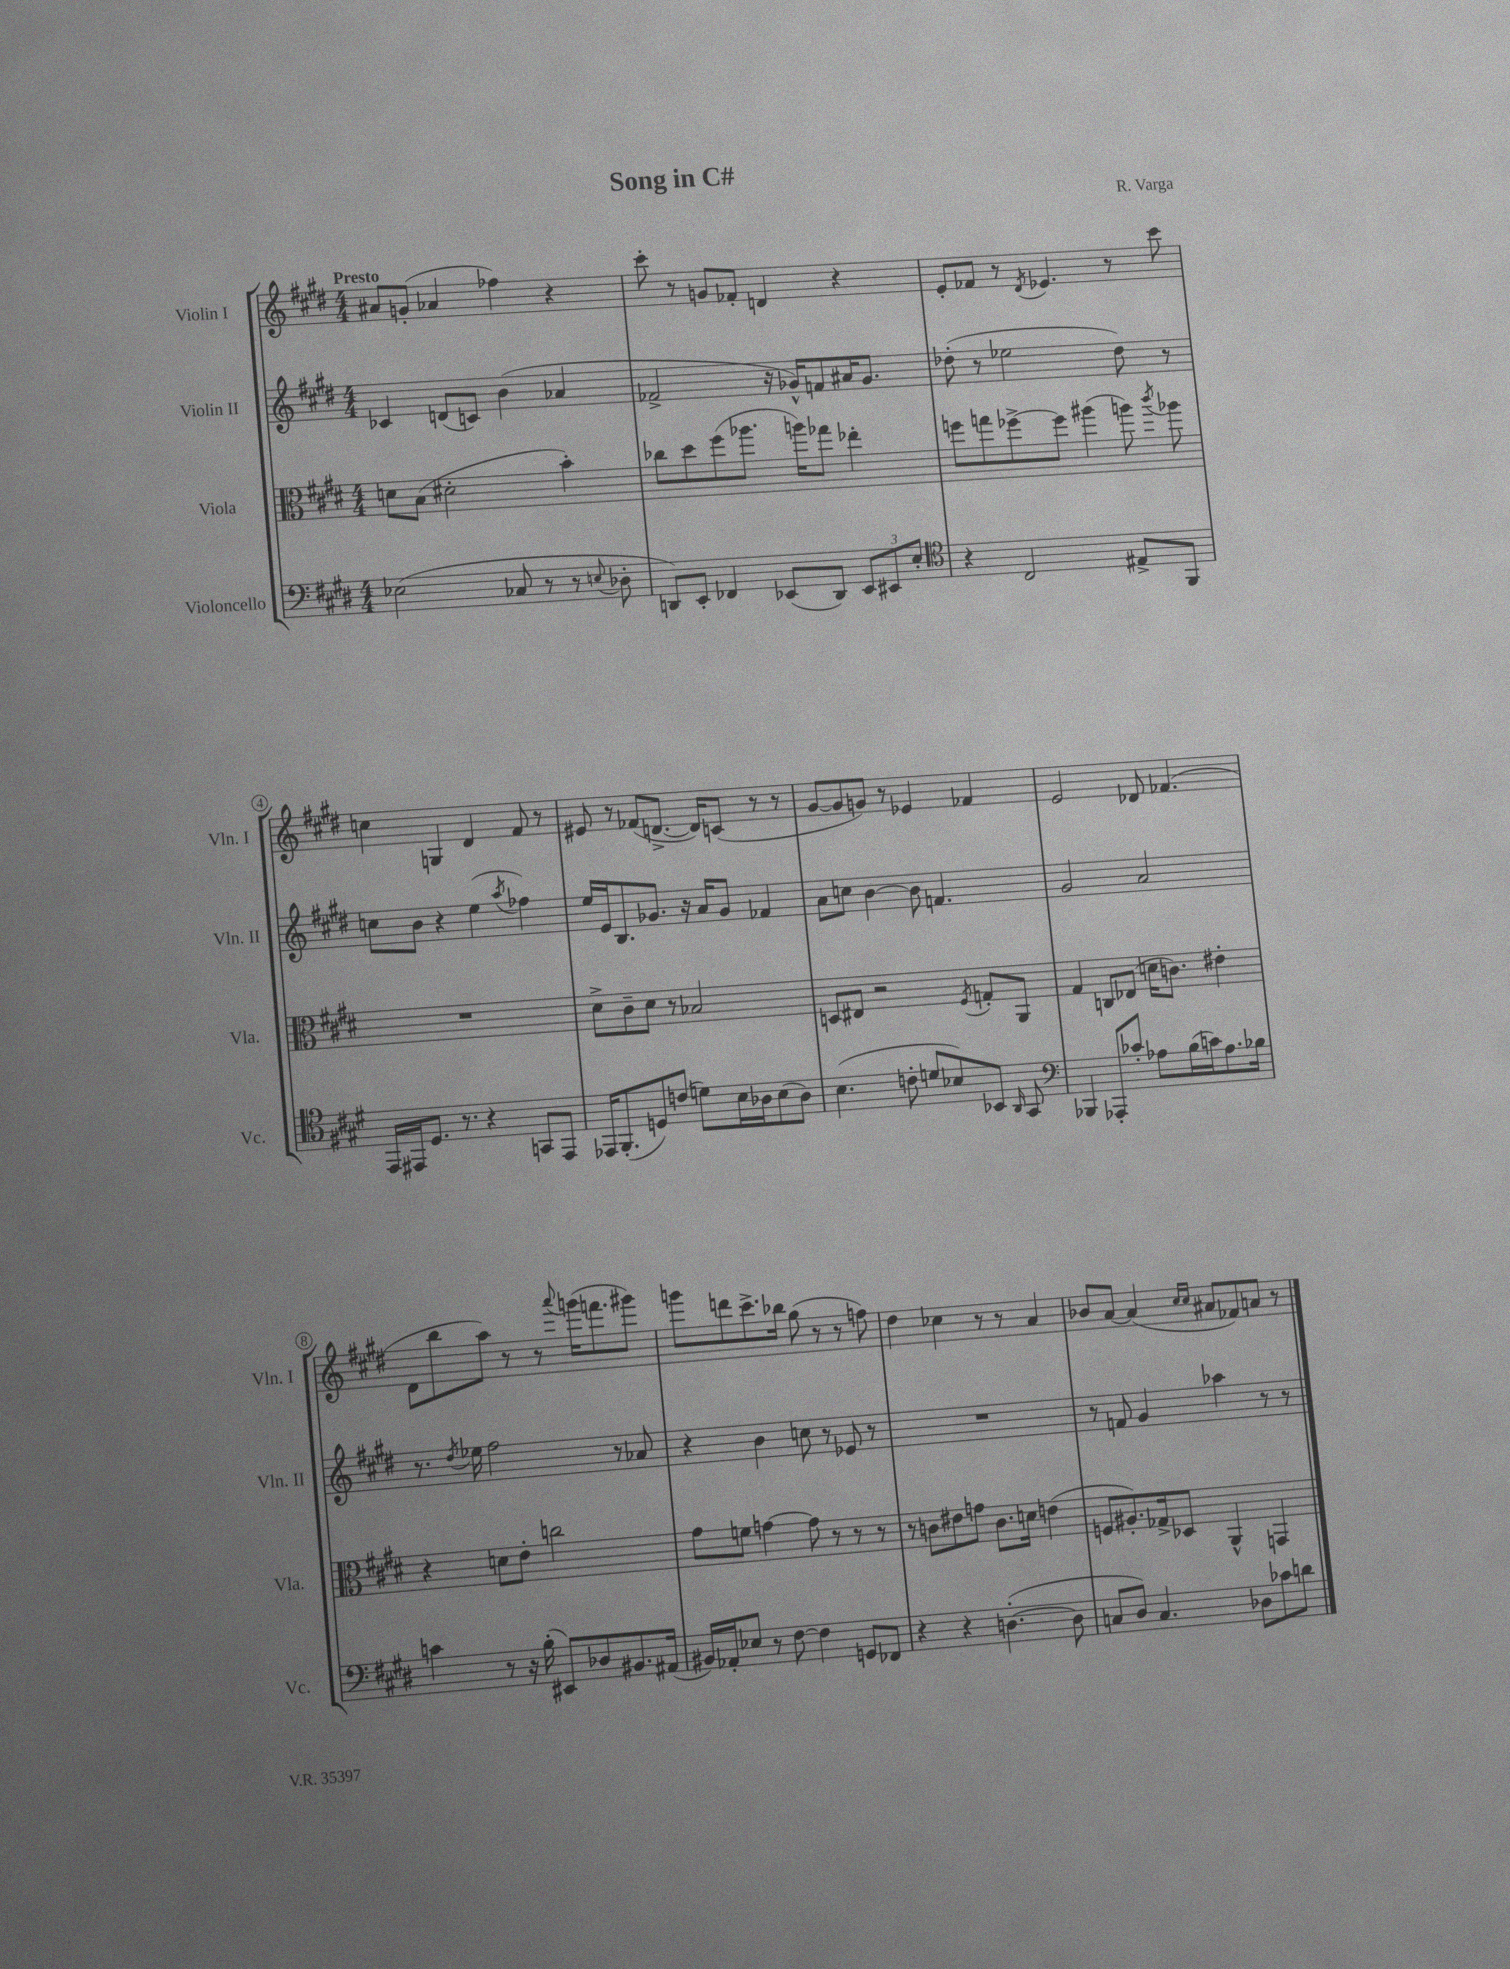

**kern	**kern	**kern	**kern
*part4	*part3	*part2	*part1
*staff4	*staff3	*staff2	*staff1
*I"Violoncello	*I"Viola	*I"Violin II	*I"Violin I
*I'Vc.	*I'Vla.	*I'Vln. II	*I'Vln. I
*clefF4	*clefC3	*clefG2	*clefG2
*k[f#c#g#d#]	*k[f#c#g#d#]	*k[f#c#g#d#]	*k[f#c#g#d#]
*M4/4	*M4/4	*M4/4	*M4/4
=1	=1	=1	=1
!	!	!	!LO:TX:a:B:t=Presto
(2E-X\	8dn\L	4c-X/	8a#X/L
.	(8B\J	.	(8gn'/J
.	2d#X'\	(8dn/L	4a-X/
.	.	8cn/J)	.
8C-X/	.	(4b\	4ff-X\)
8r	.	.	.
8r	4b'\)	4a-X/	4r
8qqEn/	.	.	.
8D-X'\	.	.	.
=2	=2	=2	=2
8DDn/L)	8cc-X\L	2f-X^/	8ccc#'\
8EE'/J	8dd#\	.	8r
4FF-X/	(8ff#\	.	8gn/L
.	8.aa-X\J	.	8f-X'/J
(8EE-X/L	.	16r	4dn/
.	16aan\KL)	16g-X^^/KL)	.
8DD/J)	8gg-X\J	8fn/	.
12EE-/L	4ee-X'\	16a#X/K	4r
.	.	8.g-/J	.
12EE#X/	.	.	.
12E'/J	.	.	.
=3	=3	=3	=3
*clefC4	*	*	*
4r	8ffn\L	(8dd-X'\	8e'/L
.	8ggn\	8r	8f-X/J
2C#/	[8ff-X^\	2ee-X\	8r
.	.	.	8qd#/
.	8ff-\J]	.	4.e-X/
.	(4aa#X\	.	.
8E#X^/L	8aan\)	8dd-\)	8r
.	8qccc#/	.	.
8FF#/J	8aa-X\	8r	8ccc#\
!!LO:LB:g=z
=4	=4	=4	=4
16EE/LL	1r	8ccn\L	4ccn\
16EE#X/J	.	.	.
8.D#/J	.	8b\J	.
.	.	4r	4Gn/
8.r	.	.	.
4r	.	(4ee\	4d#/
.	.	8qaa/	.
8GGn/L	.	4ff-X\)	8f#/
8EE#/J	.	.	8r
=5	=5	=5	=5
16EE-X/KL	8d#^\L	16ee/LL	8e#X/
(8.FF#'/	.	16e/J	.
.	8c#~\	8.B/	8r
8Dn/)	8d#\J	.	(8f-X/L
.	.	8.g-X/J	.
(8cn/J	8r	.	[8.dn^/J
8dn\L)	2B-X/	16r	.
.	.	16a/KL	16d/KL])
16B\L	.	8g-/J	(8cn/J
16A-X\J	.	.	.
(8B\	.	4f-X/	8r
8A-\J)	.	.	8r
=6	=6	=6	=6
(4.B\	8Dn/L	8a\L	[8g#/L
.	8E#X/J	8ccn\J	8g#/]
.	2r	[4b\	8gn/J)
8cn'\	.	.	8r
8dn/L	.	8b\]	4e-X/
8B-X/)	.	4.fn/	.
.	8qF#/	.	.
8BB-X/J	8Gn'/L	.	4f-X/
16qqAA/	.	.	.
8GG#/	8AA/J	.	.
=7	=7	=7	=7
*clefF4	*	*	*
4BBB-X/	4G#/	2g#/	2e/
8AAA-X'/L	8Cn/L	.	.
8c-X'/J	(8E-X/J	.	.
8A-X\L	16dn\KL	2a/	8d-X/
.	8.cn\J)	.	.
(16B\L	.	.	(4.f-X/
16cn\J)	.	.	.
8.A-\	4e#X'\	.	.
16B-X\Jk	.	.	.
!!LO:LB:g=z
=8	=8	=8	=8
4cn\	4r	8.r	8d#\L
.	.	.	8bb\
.	.	8qdd#/	.
.	.	16ee-X\	.
8r	8dn\L	2ff#\	8aa\J)
16r	8e'\J	.	8r
(16B'\	.	.	.
8EE#X/L)	2ccn\	.	8r
.	.	.	8qqaaa/
8D-X/	.	.	(16gggn\KL
.	.	.	8.fffn\
8.BB#X/	.	8r	.
.	.	8a-X/	8ggg#X\J)
(16AA#X/Jk	.	.	.
=9	=9	=9	=9
16BB#X/LL)	8g#\L	4r	8gggn\L
16AA-X'/J	.	.	.
8E-X/J	8fn\J	.	8dddn\
8r	[4gn\	4b\	8.ccc#^\
[8F#\	.	.	.
.	.	.	16bb-X\Jk
4F#\]	8g\]	8ccn\	(8gg#\
.	8r	8r	8r
8GGn/L	8r	8e-X/	8r
8FF-X/J	8r	8r	8ffn\)
=10	=10	=10	=10
4r	8r	1r	4dd#\
.	8cn\L	.	.
4r	8e#X\	.	4cc-X\
.	8gn\J	.	.
([4.Dn'\	8.c\L	.	8r
.	.	.	8r
.	16dn\Jk	.	.
.	(4en\	.	4a/
8D\]	.	.	.
=11	=11	=11	=11
8Cn/L	8Fn/L	8r	8b-X/L
8D#/J)	8.A#X'/)	8fn/	[8a/J
4.C/	.	4g#/	(4a/]
.	16G-X^/k	.	.
.	8D-X/J	.	.
.	.	.	16qqcc#/LL
.	.	.	16qqcc#/JJ
.	4AA^^/	4aa-X\	8a#X/L
8D-X\L	.	.	8f-X/)
8c-X\	4GGn/	8r	8an/J
8dn\J	.	8r	8r
==	==	==	==
*-	*-	*-	*-
